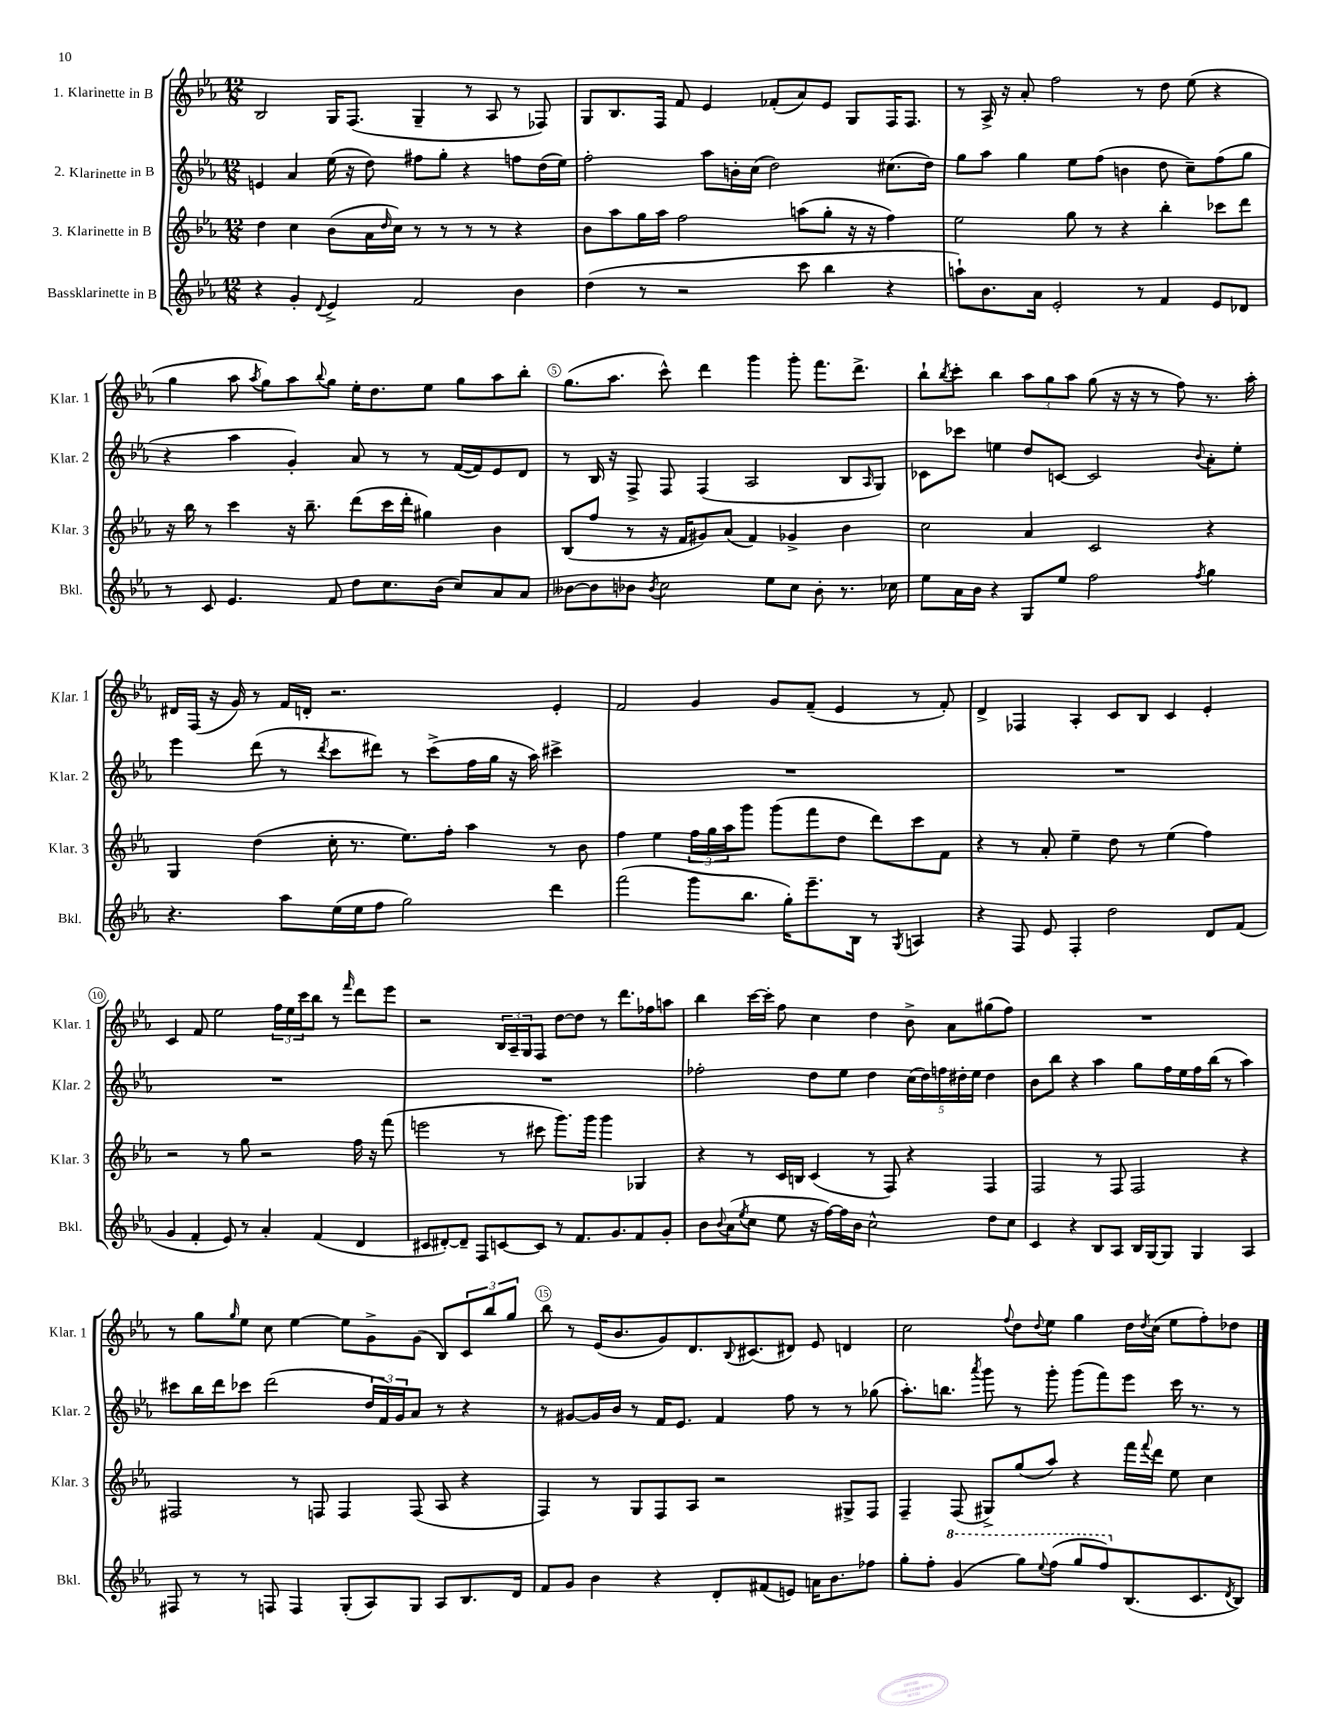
<<
\new StaffGroup <<
\new Staff = "s0" \with { instrumentName = "1. Klarinette in B" shortInstrumentName = "Klar. 1" } {
    \clef treble \key ees \major \numericTimeSignature \time 12/8
    bes2 g16 f8.( g4-- r8 aes8 r8 fes8) |
    g8 bes8. f16 f'8 ees'4 fes'8-.( aes'8) ees'8 g8 f16 f8. |
    r8 aes16-> r16 aes'8-. f''2 r8 d''8 ees''8( r4 |
    g''4 aes''8 \acciaccatura { aes''8 } g''8) aes''8 \appoggiatura { bes''8 } g''8 ees''16-. d''8. ees''8 g''8 aes''8 bes''8-. |
    g''8.( aes''8. c'''8-^) d'''4 g'''4 g'''8-. f'''8. d'''8.-> |
    bes''8-! \acciaccatura { bes''8 } c'''8-. bes''4 \tuplet 3/2 { aes''8 g''8 aes''8 } g''8( r16 r16 r8 f''8) r8. aes''16-. |
    dis'16 f16( r16 g'16) r8 f'16 d'16-. r2. ees'4-. |
    f'2 g'4 g'8 f'8--( ees'4 r8 f'8-.) |
    d'4-> fes4 aes4-. c'8 bes8 c'4 ees'4-. |
    c'4 f'8 ees''2 \tuplet 3/2 { f''16 ees''16 c'''16 } bes''8 r8 \grace { f'''16 } d'''8 ees'''8 |
    r2 \tuplet 3/2 { bes16 aes16-- g16 } f8 d''8~ d''8 r8 d'''8. fes''16 a''8 |
    bes''4 c'''16~ c'''16-. f''8 c''4 d''4 bes'8-> aes'8 gis''8( f''8) |
    R1. |
    r8 g''8 \grace { g''16 } ees''8 c''8 ees''4~ ees''8 g'8-> g'8( bes8) \tuplet 3/2 { c'8 bes''8 g''8 } |
    bes''8 r8 ees'16( bes'8. g'8) d'8. \appoggiatura { bes8 } cis'8.( dis'8) ees'8 d'4 |
    c''2 \appoggiatura { f''8 } d''8 \appoggiatura { d''8 } ees''8 g''4 d''16 \acciaccatura { d''8 } c''16( ees''8 f''8-.) des''8 \bar "|." |
}
\new Staff = "s1" \with { instrumentName = "2. Klarinette in B" shortInstrumentName = "Klar. 2" } {
    \clef treble \key ees \major \numericTimeSignature \time 12/8
    e'4 aes'4 ees''16( r16 d''8) fis''8 g''8-. r4 f''8 d''16( ees''16) |
    f''2-. aes''8 b'16-. c''16( d''2) cis''8.( d''16) |
    g''8 aes''8 g''4 ees''8 f''8( b'4 d''8 c''8--) f''8( g''8 |
    r4 aes''4 g'4-.) aes'8 r8 r8 f'16~( f'16) ees'8 d'8 |
    r8 bes16 r16 f8-> f8 f4( aes2 bes8 \grace { aes16 } g8) |
    ces'8 ces'''8 e''4 d''8 c'8~ c'2 \appoggiatura { bes'8 } aes'8-. e''8-. |
    ees'''4 d'''8( r8 \acciaccatura { d'''8 } c'''8 dis'''8) r8 c'''8->( f''16 g''16 r16 aes''16) cis'''4-> |
    R1. |
    R1. |
    R1. |
    R1. |
    fes''2-. d''8 ees''8 d''4 \tuplet 5/4 { c''16( d''16) f''16 dis''16-. ees''16 } dis''4 |
    bes'8 bes''8 r4 aes''4 g''8 f''16 ees''16 f''16 bes''16( r8 aes''4) |
    cis'''8 bes''16 d'''16 ces'''8 d'''2( \tuplet 3/2 { d''16 f'16) g'16 } aes'8 r8 r4 |
    r8 gis'8~ gis'16 bes'16 r8 f'16 ees'8. f'4 f''8 r8 r8 ges''8( |
    aes''8.-.) b''8. \acciaccatura { aes'''8 } g'''8 r8 g'''8-. g'''8( f'''8) ees'''8 c'''16 r8. r8 \bar "|." |
}
\new Staff = "s2" \with { instrumentName = "3. Klarinette in B" shortInstrumentName = "Klar. 3" } {
    \clef treble \key ees \major \numericTimeSignature \time 12/8
    d''4 c''4 bes'8( aes'16 \grace { d''16 } c''16) r8 r8 r8 r8 r4 |
    bes'8 aes''8 g''16 aes''16 f''2 a''8( g''8-. r16 r16 f''4) |
    ees''2 g''8 r8 r4 bes''4-. ces'''8 d'''8 |
    r16 bes''16 r8 c'''4 r16 bes''8.-- d'''8( c'''16 d'''16-. gis''4) bes'4 |
    bes8( f''8 r8 r16 f'16 gis'8) aes'8( f'4) ges'4-> bes'4 |
    c''2 aes'4 c'2 r4 |
    g4 d''4( c''16-. r8. ees''8.) f''16-. aes''4 r8 bes'8 |
    f''4 ees''4 \tuplet 3/2 { f''16 g''16 aes''16 } g'''8 g'''8( f'''8 d''8 d'''8) c'''8 f'8 |
    r4 r8 aes'8-. ees''4-- d''8 r8 ees''4( f''4) |
    r2 r8 g''8 r2 f''16 r16 f'''8( |
    e'''2 r8 cis'''8 g'''8.) g'''16 g'''4 ges4 |
    r4 r8 c'16 b16 c'4( r8 f8) r4 f4 |
    f2 r8 f8 f2 r4 |
    fis2 r8 f8 f4 f8( aes8 r4 |
    f4) r8 g8 f8 aes8 r2 gis8-> f8 |
    f4-- f8( gis8->) g''8( aes''8) r4 f'''16 \appoggiatura { f'''8 } d'''16 ees''8 c''4 \bar "|." |
}
\new Staff = "s3" \with { instrumentName = "Bassklarinette in B" shortInstrumentName = "Bkl." } {
    \clef treble \key ees \major \numericTimeSignature \time 12/8
    r4 g'4-. \appoggiatura { d'8 } ees'4-> f'2 bes'4 |
    d''4( r8 r2 c'''8 bes''4 r4 |
    a''8-!) bes'8. aes'16 ees'2-. r8 f'4 ees'8 des'8 |
    r8 c'8 ees'4. f'8 d''8 c''8. bes'16( c''8) aes'8 aes'8 |
    beses'8~ beses'8 bes'8 \acciaccatura { bes'8 } c''2 ees''8 c''8 bes'8-. r8. ces''16 |
    ees''8 aes'16 bes'16 r4 g8 ees''8 f''2 \acciaccatura { f''8 } g''4 |
    r4. aes''8 ees''16( ees''16 f''8 g''2) d'''4 |
    f'''2( g'''8 bes''8. g''16-.) ees'''8.-- bes16 r8 \acciaccatura { g8 } a4 |
    r4 f8 ees'8 f4-. d''2 d'8 f'8( |
    g'4 f'4-. ees'8) r8 aes'4-. f'4( d'4 |
    cis'8 dis'8~-.) dis'8-- f8 c'8~ c'8 r8 f'8. g'8. f'8 g'8-. |
    bes'8 \appoggiatura { bes'8 } aes'8( \acciaccatura { ees''8 } c''8 ees''8 r16 f''16~) f''16 bes'16 c''2-^ d''8 c''8 |
    c'4 r4 bes8 aes8 bes16 g16~ g8 g4 aes4 |
    fis8 r8 r8 f8 f4 g8-.( aes8) g8 aes8 bes8. d'16 |
    f'8 g'8 bes'4 r4 d'8-. fis'8( e'8) a'16 bes'8. fes''8 |
    g''8-. f''8-. \ottava #1 g''4( g'''8) \appoggiatura { ees'''8 } f'''8( g'''8 f'''8) \ottava #0 bes8.( c'8. \acciaccatura { d'8 } bes8) \bar "|." |
}
>>
>>
\layout { \context { \Score \override BarNumber.break-visibility = ##(#f #t #t) barNumberVisibility = #(every-nth-bar-number-visible 5) \override BarNumber.stencil = #(make-stencil-circler 0.1 0.3 ly:text-interface::print) } }
